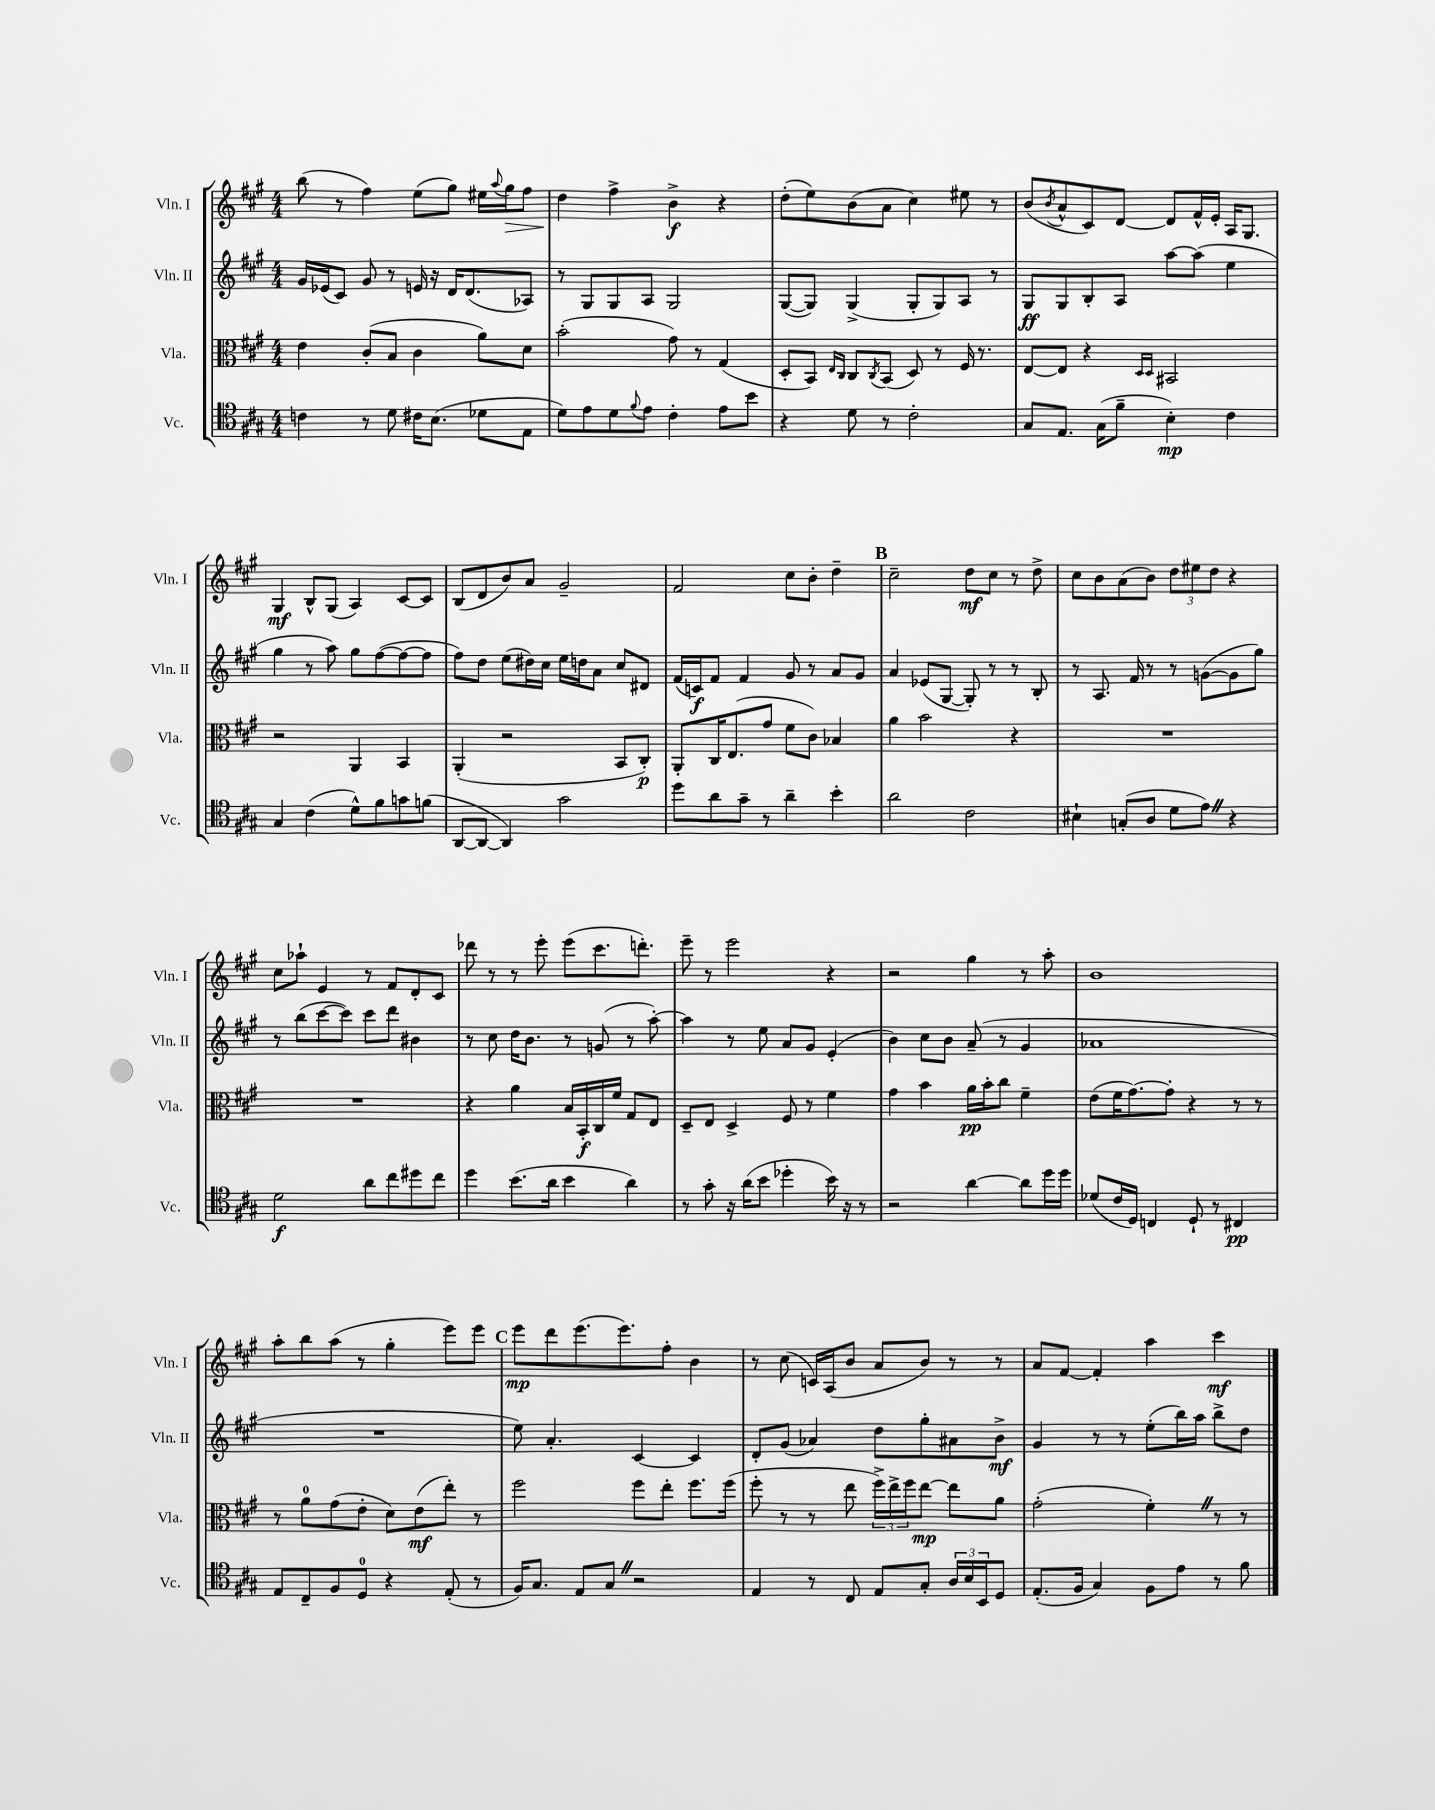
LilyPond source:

<<
\new StaffGroup <<
\new Staff = "s0" \with { instrumentName = "Vln. I" shortInstrumentName = "Vln. I" } {
    \clef treble \key a \major \numericTimeSignature \time 4/4
    b''8( r8 fis''4) e''8( gis''8) eis''16 \appoggiatura { a''8 } gis''16\> fis''8 |
    d''4\! fis''4-> b'4->\f r4 |
    d''8-.( e''8) b'8( a'8 cis''4) eis''8 r8 |
    b'8( \acciaccatura { b'8 } a'8-^ cis'8) d'8~ d'8 fis'16-^ e'16-. a16 gis8. |
    gis4\mf b8-^ gis8( a4) cis'8~ cis'8 |
    b8( d'8 b'8) a'8 gis'2-- |
    fis'2 cis''8 b'8-. d''4-- |
    \mark \markup { \bold "B" } cis''2-- d''8\mf cis''8 r8 d''8-> |
    cis''8 b'8 a'8( b'8) \tuplet 3/2 { d''8 eis''8 d''8 } r4 |
    cis''8 aes''8-! e'4 r8 fis'8 d'8-. cis'8 |
    des'''8 r8 r8 e'''8-. e'''8( cis'''8. d'''8.-.) |
    e'''8-- r8 e'''2 r4 |
    r2 gis''4 r8 a''8-. |
    b'1 |
    a''8-. b''8 a''8( r8 gis''4-. e'''8) e'''8 |
    \mark \markup { \bold "C" } e'''8\mp d'''8 e'''8.( e'''8.) fis''8-. b'4 |
    r8 cis''8( c'16) a16( b'8 a'8 b'8) r8 r8 |
    a'8 fis'8~ fis'4-. a''4 cis'''4\mf \bar "|." |
}
\new Staff = "s1" \with { instrumentName = "Vln. II" shortInstrumentName = "Vln. II" } {
    \clef treble \key a \major \numericTimeSignature \time 4/4
    gis'16 ees'16( cis'8) gis'8 r8 e'16 r16 d'16 d'8.( aes8) |
    r8 gis8 gis8 a8 gis2 |
    gis8~( gis8) gis4->( gis8-. gis8) a8 r8 |
    gis8\ff gis8 b8-. a8 a''8~ a''8( e''4 |
    gis''4 r8 a''8) gis''8 fis''8~( fis''8~ fis''8 |
    fis''8) d''8 e''8( dis''16) cis''16 e''16 d''16 a'8 cis''8 dis'8 |
    fis'16( c'16\f) fis'8 fis'4 gis'8 r8 a'8 gis'8 |
    \mark \markup { \bold "B" } a'4 ees'8( gis8~ gis8-.) r8 r8 b8-. |
    r8 a8. fis'16 r8 r8 g'8~( g'8 gis''8) |
    r8 b''8( cis'''8~ cis'''8) cis'''8 d'''8 bis'4 |
    r8 cis''8 d''16 b'8. r8 g'8( r8 a''8~-.) |
    a''4 r8 e''8 a'8 gis'8 e'4-.( |
    b'4) cis''8 b'8 a'8--( r8 gis'4 |
    aes'1 |
    R1 |
    \mark \markup { \bold "C" } e''8) a'4.-. cis'4~ cis'4 |
    d'8-. gis'8( aes'4) d''8 gis''8-. ais'8 b'8->\mf |
    gis'4 r8 r8 e''8-.( b''16) a''16 b''8-> d''8 \bar "|." |
}
\new Staff = "s2" \with { instrumentName = "Vla." shortInstrumentName = "Vla." } {
    \clef alto \key a \major \numericTimeSignature \time 4/4
    e'4 cis'8-.( b8 cis'4 a'8) d'8 |
    b'2-.( gis'8) r8 gis4( |
    d8-. b,8) \grace { e16 cis16 } cis8 \acciaccatura { cis8 } b,8( d8) r8 fis16 r8. |
    e8~ e8 r4 \grace { d16 d16 } bis,2 |
    r2 a,4 b,4 |
    a,4-.( r2 b,8 cis8-.\p) |
    a,8-. cis16 e8.( gis'8 fis'8 cis'8) bes4 |
    \mark \markup { \bold "B" } a'4 b'2 r4 |
    R1 |
    R1 |
    r4 a'4 b16 b,16-.\f cis16 fis'16 gis8 e8 |
    d8-- e8 d4-> fis8 r8 fis'4 |
    gis'4 b'4 a'16\pp b'16-. cis''8 fis'4-- |
    e'8( fis'16 gis'8.~) gis'8-. r4 r8 r8 |
    r8 a'8-0 gis'8( e'8-. d'8) e'8\mf( e''8-.) r8 |
    \mark \markup { \bold "C" } fis''2 fis''8 e''8-. fis''8. fis''16( |
    fis''8-. r8 r8 e''8 \tuplet 3/2 { fis''16->) e''16-> fis''16 } e''8~\mp e''8 a'8 |
    gis'2-.( fis'4-.) \once \override BreathingSign.text = \markup { \musicglyph "scripts.caesura.straight" } \breathe r8 r8 \bar "|." |
}
\new Staff = "s3" \with { instrumentName = "Vc." shortInstrumentName = "Vc." } {
    \clef tenor \key a \major \numericTimeSignature \time 4/4
    c'4 r8 d'8 cis'16 b8.( des'8 e8 |
    d'8) e'8 d'8 \appoggiatura { fis'8 } e'8 cis'4-. e'8 b'8 |
    r4 d'8 r8 cis'2-. |
    gis8 e8. gis16( fis'8-- b4-.\mp) cis'4 |
    gis4 cis'4( d'8-^) fis'8 g'8 f'8( |
    a,8~ a,8~ a,4) gis'2 |
    d''8 a'8 gis'8-- r8 a'4-- b'4-. |
    \mark \markup { \bold "B" } a'2 cis'2 |
    bis4-! g8-.( a8 d'8 e'8) \once \override BreathingSign.text = \markup { \musicglyph "scripts.caesura.straight" } \breathe r4 |
    d'2\f a'8 cis''8 dis''8 cis''8 |
    d''4 b'8.( a'16 b'4 a'4) |
    r8 gis'8-. r16 a'16( b'8 des''4-. b'16) r16 r8 |
    r2 a'4~ a'8 d''16 d''16 |
    des'8( cis'16 d16) c4 d8-! r8 cis4\pp |
    e8 cis8-- fis8 d8-0 r4 e8-.( r8 |
    \mark \markup { \bold "C" } fis16) gis8. e8 gis8 \once \override BreathingSign.text = \markup { \musicglyph "scripts.caesura.straight" } \breathe r2 |
    e4 r8 cis8 e8 gis8-. \tuplet 3/2 { a16 b16 b,16 } d8 |
    e8.-.( fis16 gis4) fis8 e'8 r8 fis'8 \bar "|." |
}
>>
>>
\layout { \context { \Score \remove "Bar_number_engraver" } }
